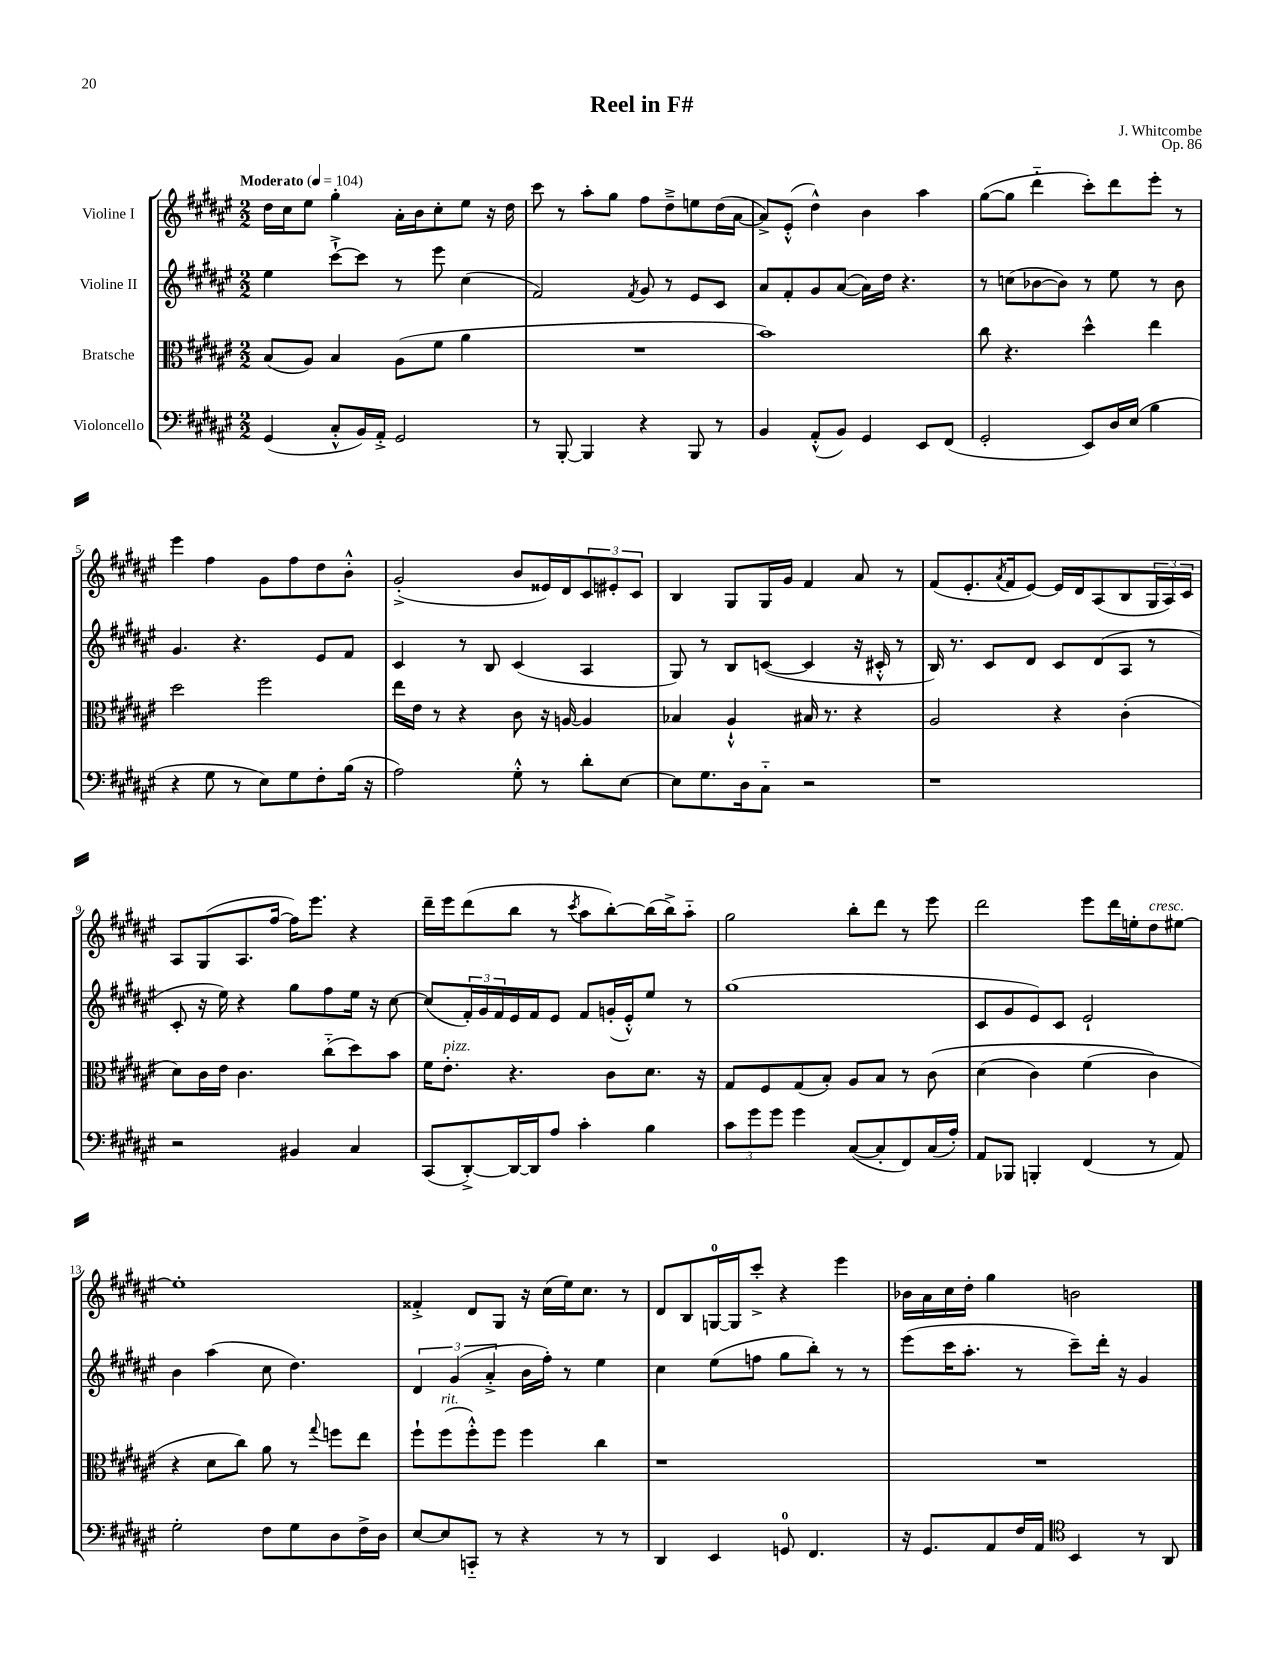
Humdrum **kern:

**kern	**kern	**kern	**kern
*staff4	*staff3	*staff2	*staff1
*clefF4	*clefC3	*clefG2	*clefG2
*k[f#c#g#d#a#e#]	*k[f#c#g#d#a#e#]	*k[f#c#g#d#a#e#]	*k[f#c#g#d#a#e#]
*M2/2	*M2/2	*M2/2	*M2/2
*MM104	*MM104	*MM104	*MM104
(4GG#	(8B	4ee#	16dd#
.	.	.	16cc#
.	8A#)	.	8ee#
8C#'^^	4B	[8ccc#`^	4gg#'
16BB)	.	8ccc#]	.
16AA#'^	.	.	.
2GG#	(8A#	8r	16a#'
.	.	.	16b
.	8f#	8eee#	8cc#'
.	4a#	(4cc#	8ee#
.	.	.	16r
.	.	.	16dd#
=	=	=	=
8r	1r	2f#)	8ccc#
[8BBB'	.	.	8r
4BBB]	.	.	8aa#'
.	.	.	8gg#
.	.	8qf#	.
4r	.	8g#	8ff#
.	.	8r	8dd#~^
8BBB	.	8e#	8ee
8r	.	8c#	(16dd#
.	.	.	[16a#
=	=	=	=
4BB	1b)	8a#	8a#^])
.	.	8f#'	(8e#'^^
(8AA#'^^	.	8g#	4dd#^^)
8BB)	.	([8a#	.
4GG#	.	16a#])	4b
.	.	16dd#	.
.	.	4.r	.
8EE#	.	.	4aa#
(8FF#	.	.	.
=	=	=	=
2GG#'	8cc#	8r	([8gg#
.	4.r	(8cc	8gg#]
.	.	[8b-	4ddd#'~
.	.	8b-])	.
8EE#)	4dd#^^	8r	8ccc#')
16D#	.	8ee#	8ddd#
(16E#	.	.	.
4B	4ee#	8r	8eee#'
.	.	8b-	8r
=	=	=	=
4r	2dd#	4.g#	4eee#
8G#	.	.	4ff#
8r	.	4.r	.
8E#)	2ff#	.	8g#
8G#	.	.	8ff#
8F#'	.	8e#	8dd#
(16B	.	8f#	8b'^^
16r	.	.	.
=	=	=	=
2A#)	16ee#	4c#	(2g#'^
.	16e#	.	.
.	8r	.	.
.	4r	8r	.
.	.	8B	.
8G#'^^	8c#	(4c#	8b
8r	16r	.	16e##)
.	[16A	.	16d#
8d#'	4A]	4A#	12c#
.	.	.	12e#'
[8E#	.	.	.
.	.	.	12c#
=	=	=	=
8E#]	4B-	8G#)	4B
8.G#	.	8r	.
.	4A#`^^	8B	8G#
16D#	.	.	.
8C#'~	.	([8c	16G#
.	.	.	16g#
2r	16B#	4c]	4f#
.	8.r	.	.
.	4r	16r	8a#
.	.	16c#'^^	.
.	.	8r	8r
=	=	=	=
1r	2A#	16B)	(8f#
.	.	8.r	.
.	.	.	8.e#'
.	.	8c#	.
.	.	.	8qa#
.	.	.	16f#
.	.	8d#	[8e#)
.	4r	8c#	16e#]
.	.	.	16d#
.	.	(8d#	(8A#
.	(4c#'	8A#	8B
.	.	8r	24G#
.	.	.	24A#)
.	.	.	24c#
=	=	=	=
2r	8d#)	8c#'	8A#
.	16c#	16r	(8G#
.	16e#	16ee#)	.
.	4.c#	4r	8.A#
.	.	.	[16ff#
4BB#	.	8gg#	16ff#])
.	.	.	8.eee#
.	(8cc#'~	8ff#	.
4C#	8dd#)	16ee#	4r
.	.	16r	.
.	8b	[8cc#	.
=	=	=	=
(8CC#	16f#	(8cc#]	16ddd#~
.	8.e#'	.	16eee#
[8DD#'^)	.	24f#')	(8ddd#
.	.	24g#	.
.	.	24f#	.
16DD#_	4.r	16e#	8bb
16DD#]	.	16f#	.
8A#	.	8e#	8r
.	.	.	8qccc#
4c#'	.	8f#	8aa#
.	8c#	(16g'	[8bb')
.	.	16e#'^^)	.
4B	8.d#	8ee#	(16bb]
.	.	.	16bb^)
.	.	8r	8aa#'~
.	16r	.	.
=	=	=	=
12c#	8G#	(1gg#	2gg#
12g#	.	.	.
.	8F#	.	.
12g#	.	.	.
4g#	(8G#	.	.
.	8B')	.	.
([8C#	8A#	.	8bb'
8C#']	8B	.	8ddd#
8FF#)	8r	.	8r
(16C#	&(8c#	.	8eee#
16A#')	.	.	.
=	=	=	=
8AA#	(4d#	8c#	2ddd#
8BBB-	.	8g#	.
4BBB'	4c#)	8e#)	.
.	.	8c#	.
(4FF#	(4f#	2e#`	8eee#
.	.	.	16ddd#
.	.	.	16ee'
8r	4c#&)	.	8dd#
8AA#)	.	.	[8ee#
=	=	=	=
2G#'	4r	4b	1ee#']
.	8d#	(4aa#	.
.	8cc#)	.	.
8F#	8a#	8cc#	.
8G#	8r	4.dd#)	.
.	8qqgg#	.	.
8D#	8ff	.	.
16F#^	8ee#	.	.
16D#	.	.	.
=	=	=	=
[8E#	8ff#`	6d#	4f##'^
8E#]	(8ff#	.	.
.	.	(6g#	.
8CC'~	8ff#'^^)	.	8d#
.	.	6a#'^	.
8r	8ff#	.	8G#
4r	4ff#	16b	16r
.	.	16ff#')	(16cc#
.	.	8r	16ee#)
.	.	.	8.cc#
8r	4cc#	4ee#	.
8r	.	.	8r
=	=	=	=
4DD#	1r	4cc#	8d#
.	.	.	8B
4EE#	.	(8ee#	[16G
.	.	.	16G]
.	.	8ff	8ccc#'^
8GG	.	8gg#	4r
4.FF#	.	8bb')	.
.	.	8r	4eee#
.	.	8r	.
=	=	=	=
16r	1r	(8eee#	16b-
8.GG#	.	.	16a#
.	.	16ccc#	16cc#
.	.	8.aa#'	16dd#'
8AA#	.	.	4gg#
16F#	.	8r	.
16AA#	.	.	.
*clefC4	*	*	*
4BB	.	8ccc#~)	2b
.	.	16ddd#'	.
.	.	16r	.
8r	.	4g#	.
8AA#	.	.	.
==	==	==	==
*-	*-	*-	*-
